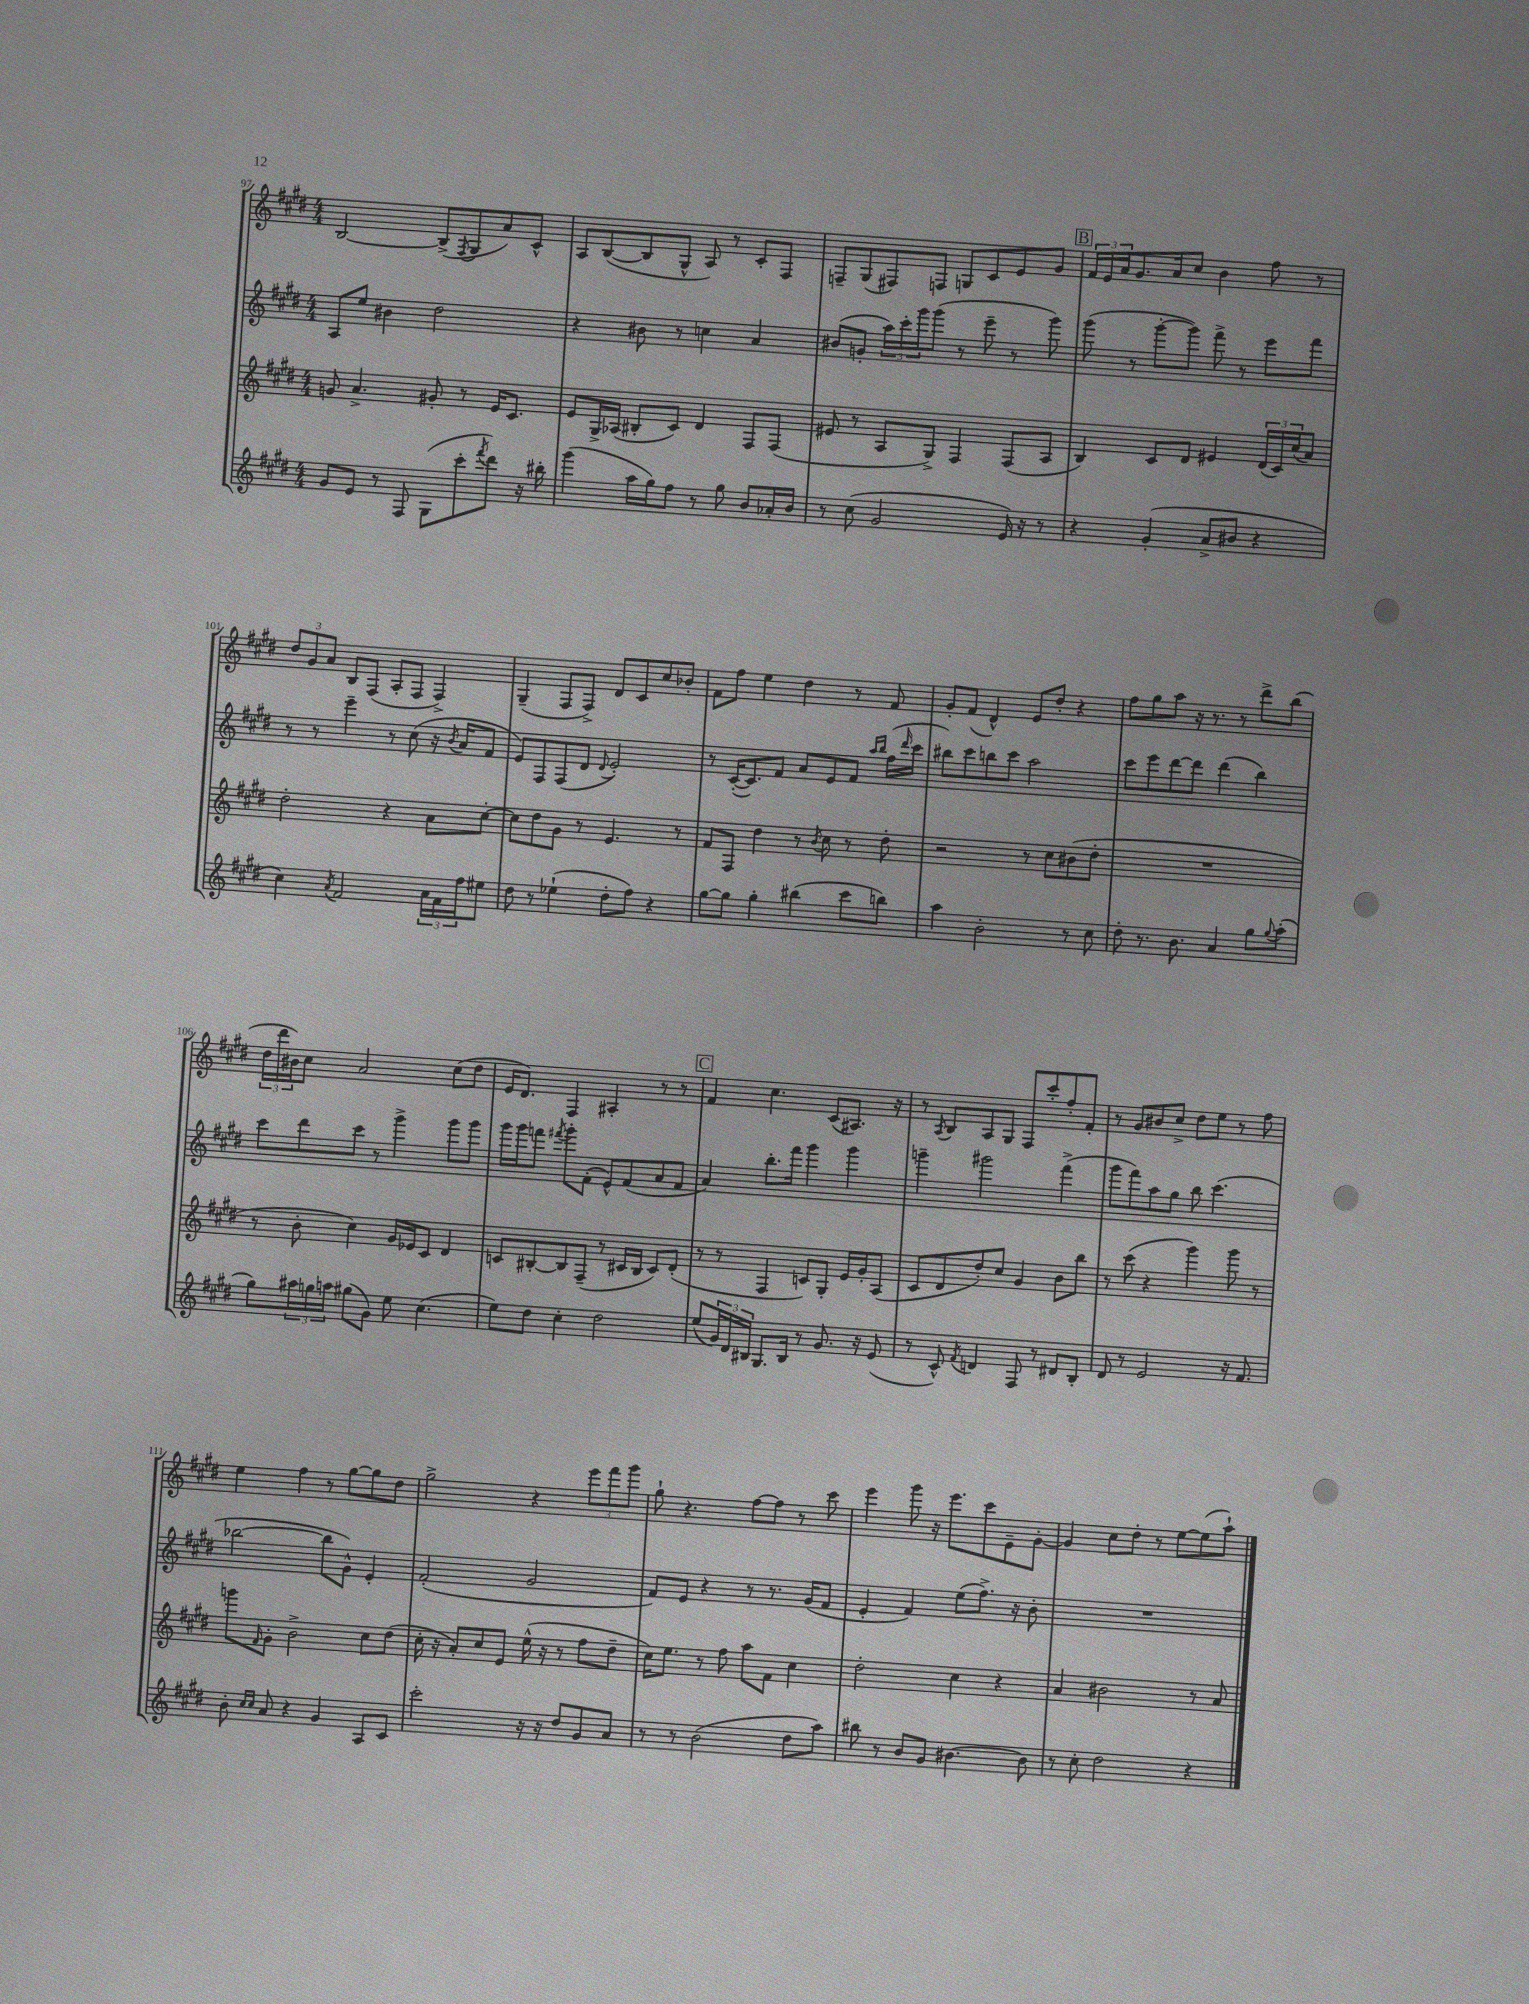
<<
\new StaffGroup <<
\new Staff = "s0" {
    \clef treble \key e \major \numericTimeSignature \time 4/4
    b2~ b8->( \acciaccatura { fis8 } gis8 a'8) cis'8-^ |
    a8 b8~( b8 gis8-^ a8) r8 cis'8-. fis8 |
    f8-- gis8( fis8) f8 g8 cis'8 e'8 gis'8 |
    \mark \markup { \box "B" } \tuplet 3/2 { fis'16 e'16 a'16 } gis'8. a'16 cis''8 b'4 fis''8 r8 |
    \tuplet 3/2 { dis''8 gis'8 a'8 } b8 fis8( a8-. fis8 fis4->) |
    gis4--( fis8 fis8->) dis'8 cis'8 cis''8 bes'8-. |
    fis'8 fis''8 e''4 dis''4 r8 fis'8 |
    gis'8-. fis'8( dis'4-^) e'8 dis''8-. r4 |
    fis''8 gis''8 a''8 r16 r8. r8 dis'''8-> b''8( |
    \tuplet 3/2 { dis''16 dis'''16 bis'16) } cis''8 a'2 cis''8( dis''8 |
    e'16 dis'8.) fis4 ais4-. r8 r8 |
    \mark \markup { \box "C" } fis'4 cis''4. cis'8( ais8.) r16 |
    r8 \acciaccatura { a8 } b8 a8 gis8 fis8 cis'''8-. fis''8-. fis'8-. |
    r8 gis'8 bis'8 cis''8-> dis''8 e''8 r8 fis''8 |
    e''4 fis''4 r8 gis''8~ gis''8 dis''8 |
    gis''2-> r4 \tuplet 3/2 { e'''8 fis'''8 gis'''8 } |
    gis''8-! r4. fis''8~ fis''8 r8 cis'''8 |
    e'''4 gis'''8 r16 e'''8. cis'''8 e'8-- gis'8~-. |
    gis'4 cis''8 dis''8-. r8 e''8~ e''8( a''8-!) \bar "|." |
}
\new Staff = "s1" {
    \clef treble \key e \major \numericTimeSignature \time 4/4
    a8 e''8 bis'4 dis''2 |
    r4 bis'8 r8 c''4 a'4 |
    bis'8( g'8-. \tuplet 3/2 { a''16) cis'''16-. gis'''16 } gis'''8( r8 e'''8-- r8 gis'''8) |
    \mark \markup { \box "B" } gis'''8( r8 gis'''8~-. gis'''8) fis'''8-> r8 e'''8 fis'''8 |
    r8 r8 e'''4-- r8 cis''8( r16 \acciaccatura { b'8 } a'16 fis'8 |
    e'8) fis8 fis8( dis'8 \appoggiatura { dis'8 } e'2-.) |
    r8 cis'16~-.( cis'8.) fis'8 a'8 e'8 fis'8 \grace { a''16 b''16 } fis''16( \grace { dis'''16 } cis'''16 |
    bis''8) cis'''8 b''8 cis'''8 a''2 |
    cis'''8 e'''8 dis'''8~ dis'''8 dis'''4( b''4) |
    cis'''8 dis'''8 cis'''8 r8 gis'''4-> gis'''8 gis'''8 |
    gis'''16 gis'''16 f'''8 \acciaccatura { fis'''8 } gis'''8-. fis'8-.( e'8-^) fis'8( a'8 fis'8 |
    \mark \markup { \box "C" } a'4) b''8.-. fis'''16 gis'''4 gis'''4 |
    g'''4-- gis'''2 fis'''4->( |
    gis'''8 fis'''8) a''8 gis''8 b''8 cis'''4.( |
    bes''2~ bes''8 gis'8-^) e'4-. |
    fis'2-.( gis'2 |
    fis'8) e'8 r4 r8 r8. gis'16( fis'8 |
    e'4-. fis'4) e''8( fis''8.->) r16 b'8-. |
    R1 \bar "|." |
}
\new Staff = "s2" {
    \clef treble \key e \major \numericTimeSignature \time 4/4
    g'8 a'4.-> gis'8-. r8 e'16 cis'8. |
    e'8 gis16-> aes16( bis8-. cis'8) dis'4 fis8 fis8( |
    eis'8 r8 a8 gis8->) fis4 fis8( a8 |
    \mark \markup { \box "B" } b4) cis'8 dis'8 eis'4 \tuplet 3/2 { dis'16( cis'16) cis''16( } a'8) |
    dis''2-. r4 a'8 cis''8~-. |
    cis''8 dis''8 gis'8 r8 e'4. r8 |
    fis'8 fis8 dis''4 r8 \acciaccatura { b'8 } cis''8 r8 dis''8-. |
    r2 r8 cis''8 bis'8( dis''8-. |
    R1 |
    r8 b'8-. cis''4) gis'16 ees'16 cis'8 dis'4 |
    c'8 bis8~-. bis8 fis8--( r8 cis'16 bis16 cis'8) dis'8-.( |
    \mark \markup { \box "C" } r8 r8 fis4 c'8) gis8-. e'16 gis'16-. a8( |
    cis'8 dis'8 dis''8-.) cis''8 gis'4 b'8 b''8 |
    r8 cis'''8( r4 gis'''4) gis'''8 r8 |
    g'''8 \grace { fis'16 } gis'8-. b'2-> cis''8 dis''8( |
    cis''16-. r16 a'8-.) cis''8 e'8 e''16-^( r16 r8 fis''8 dis''8-- |
    cis''16) e''8. r8 fis''8 a''8 fis'8 cis''4 |
    dis''2-. cis''4 r4 |
    a'4 bis'2 r8 a'8 \bar "|." |
}
\new Staff = "s3" {
    \clef treble \key e \major \numericTimeSignature \time 4/4
    gis'8 e'8 r8 fis8 gis8( cis'''8-. \acciaccatura { fis'''8 } dis'''8) r16 bis''16-. |
    gis'''4( a''16 gis''16) fis''8 r8 gis''8 b'8 aes'16-. b'16 |
    r8 cis''8( gis'2 e'16) r16 r8 |
    \mark \markup { \box "B" } r4 gis'4-.( a'8-> bis'8 r4 |
    cis''4) \acciaccatura { a'8 } fis'2 \tuplet 3/2 { a'16 fis'16 fis''16 } eis''8 |
    dis''8 r8 ees''4-!( dis''8-. fis''8) r4 |
    gis''8~ gis''8 gis''4-. bis''4( cis'''8 b''8) |
    a''4 b'2-. r8 cis''8 |
    dis''8-. r8. b'8. a'4 gis''8 \appoggiatura { gis''8 } a''8-.( |
    gis''8) \tuplet 3/2 { ais''16 g''16 a''16 } gis''8( gis'8) e''8 cis''4.( |
    e''8) dis''8 cis''4-. dis''2 |
    \mark \markup { \box "C" } e''8( \tuplet 3/2 { gis'16) dis'16 bis16 } gis8. bis16 r8 gis'8. r16 e'8( |
    r8 cis'8-^) \acciaccatura { fis'8 } d'4 fis8 r8 dis'8 b8-. |
    dis'8 r8 e'2 r16 fis'8. |
    b'8-. \grace { cis''16 cis''16 } a'8 r4 gis'4 a8 cis'8 |
    cis'''2-. r16 r16 dis''8 gis'8 a'8 |
    r8 r8 b'2( dis''8 a''8) |
    bis''8 r8 b'8 gis'8 bis'4.~ bis'8 |
    r8 cis''8-. dis''2 r4 \bar "|." |
}
>>
>>
\layout { \context { \Score currentBarNumber = #97 } }
